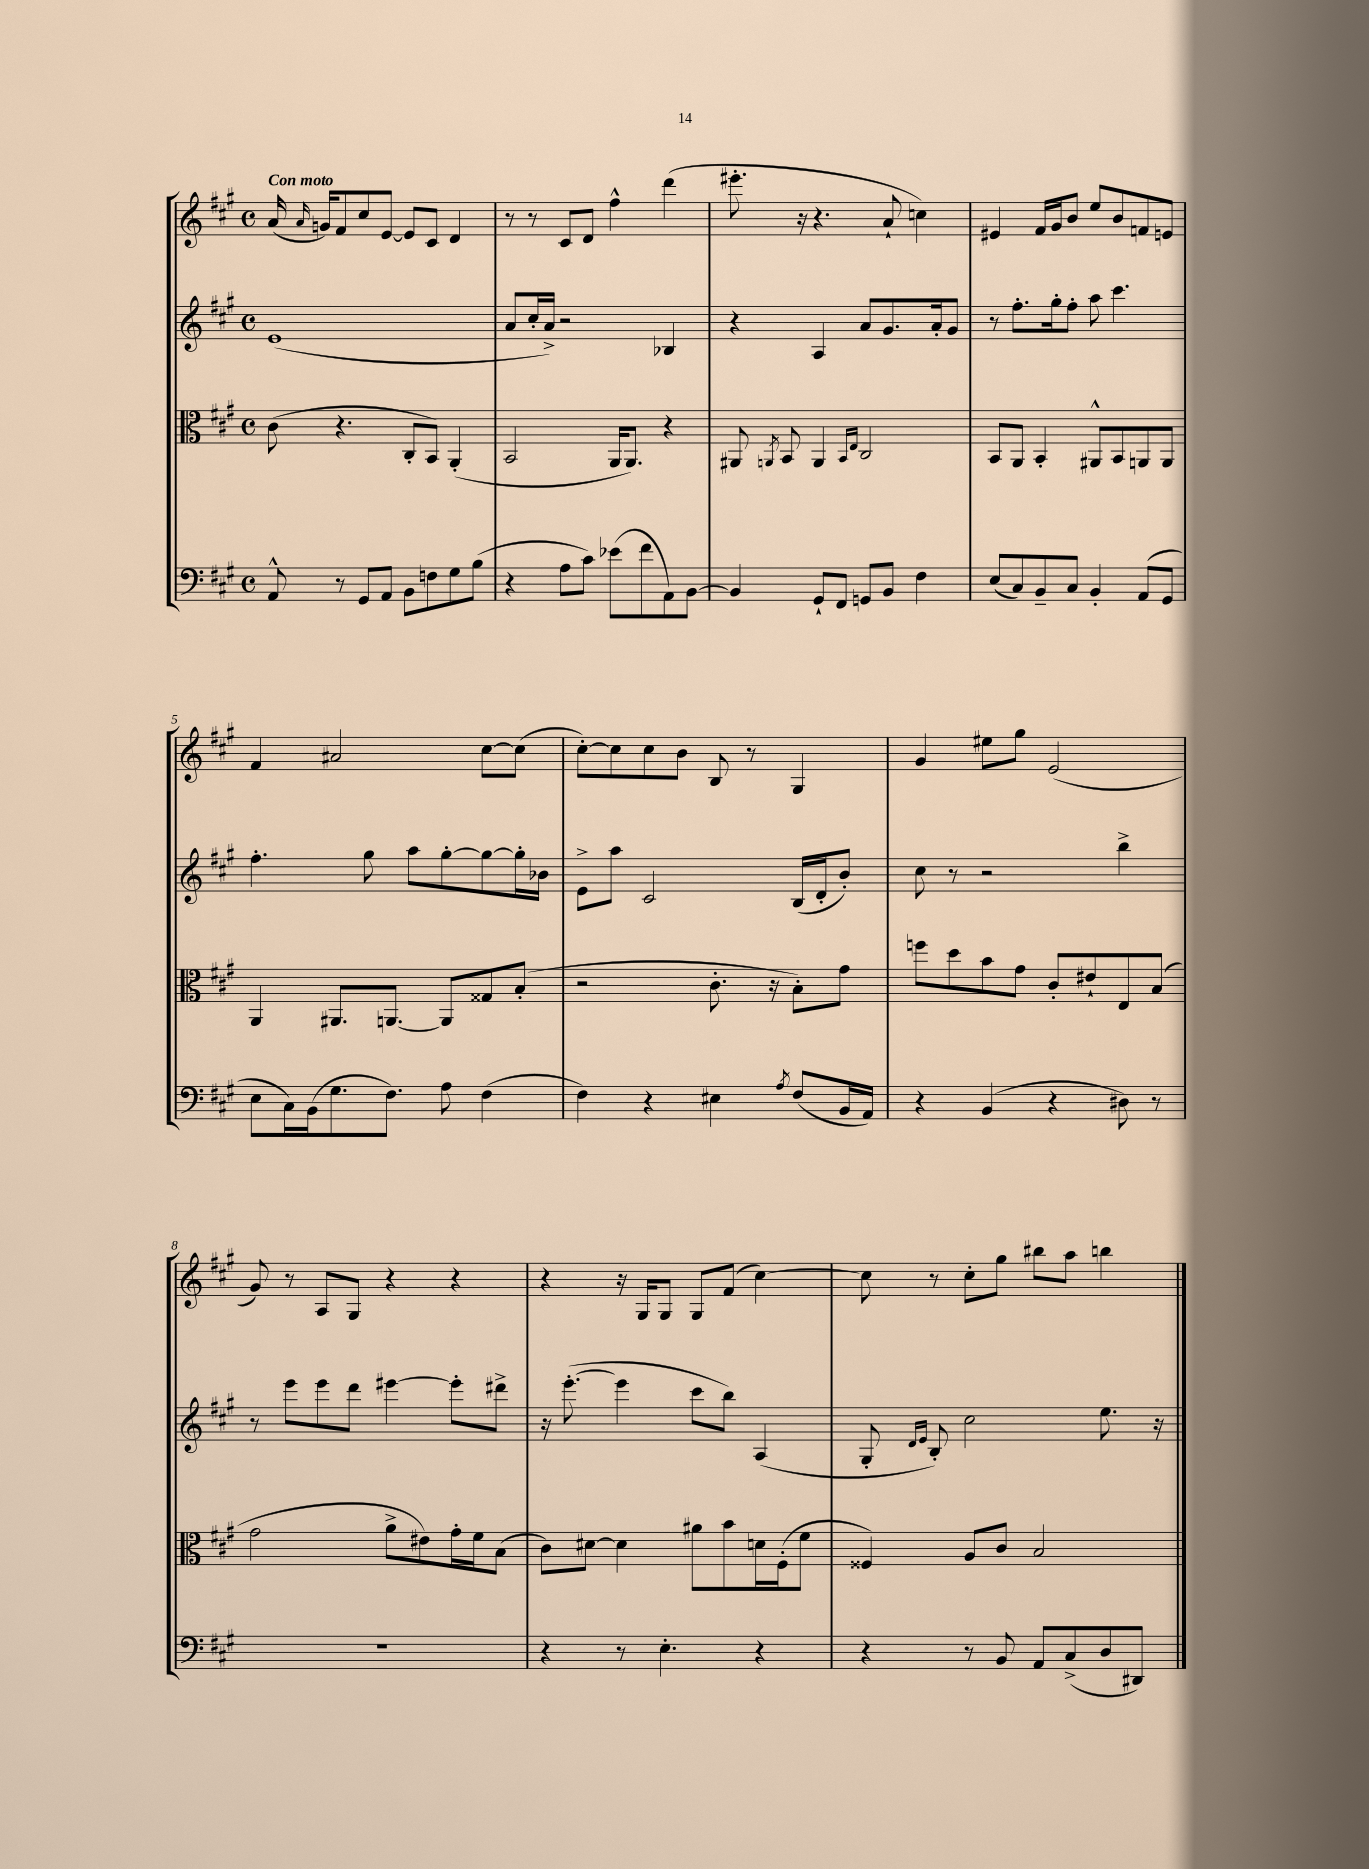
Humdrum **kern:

**kern	**kern	**kern	**kern
*part4	*part3	*part2	*part1
*staff4	*staff3	*staff2	*staff1
*clefF4	*clefC3	*clefG2	*clefG2
*k[f#c#g#]	*k[f#c#g#]	*k[f#c#g#]	*k[f#c#g#]
*M4/4	*M4/4	*M4/4	*M4/4
*met(c)	*met(c)	*met(c)	*met(c)
=1	=1	=1	=1
!	!	!	!LO:TX:a:B:t=Con moto
8AA^^/	(8c#\	(1e	(16a/
.	.	.	16qqa/
.	.	.	16gn/KL)
8r	4.r	.	8f#/
8GG#/L	.	.	8cc#/
8AA/J	.	.	[8e/J
8BB\L	8C#'/L	.	8e/L]
8Fn\	8BB/J)	.	8c#/J
8G#\	(4AA'/	.	4d/
(8B\J	.	.	.
=2	=2	=2	=2
4r	2BB/	8a/L	8r
.	.	16cc#'/L	8r
.	.	16a^/JJ)	.
8A\L	.	2r	8c#/L
8c#\J)	.	.	8d/J
(8e-X\L	16AA/KL	.	4ff#^^\
.	8.AA/J)	.	.
8f#\	.	.	.
8AA\)	4r	4B-X/	(4ddd\
[8BB\J	.	.	.
=3	=3	=3	=3
4BB/]	8AA#X/	4r	8.eee#X'\
.	8qAAn/	.	.
.	8BB/	.	.
.	.	.	16r
8GG#`/L	4AA/	4A/	4.r
8FF#/J	.	.	.
.	16qqBB/LL	.	.
.	16qqE/JJ	.	.
8GGn/L	2C#/	8a/L	.
8BB/J	.	8.g#/	8a`/
4F#\	.	.	4ccn\)
.	.	16a'/k	.
.	.	8g#/J	.
=4	=4	=4	=4
(8E/L	8BB/L	8r	4e#X/
8C#/)	8AA/J	8.ff#'\L	.
8BB~/	4BB'/	.	16f#/LL
.	.	16gg#'\k	16g#/J
8C#/J	.	8ff#'\J	8b/J
4BB'/	8AA#X^^/L	8aa\	8ee/L
.	8BB/	4.ccc#\	8b/
(8AA/L	8AAn/	.	8fn/
8GG#/J	8AA/J	.	8en/J
!!LO:LB:g=z
=5	=5	=5	=5
8E\L	4AA/	4.ff#'\	4f#/
16C#\L)	.	.	.
(16BB\J	.	.	.
8.G#\	8.AA#X/L	.	2a#X/
.	.	8gg#\	.
8.F#\J)	[8.AAn/J	.	.
.	.	8aa\L	.
8A\	8AA/L]	[8gg#'\	.
(4F#\	8G##X/	8gg#\_	[8cc#\L
.	(8B'/J	16gg#'\L]	(8cc#\J]
.	.	16b-X\JJ	.
=6	=6	=6	=6
4F#\)	2r	8e^\L	[8cc#'\L)
.	.	8aa\J	8cc#\]
4r	.	2c#/	8cc#\
.	.	.	8b\J
4E#X\	8.c#'\	.	8B/
.	.	.	8r
.	16r	.	.
8qA/	.	.	.
(8F#/L	8B'\L)	(16B/LL	4G#/
.	.	16d'/J	.
16BB/L	8g#\J	8b'/J)	.
16AA/JJ)	.	.	.
=7	=7	=7	=7
4r	8ffn\L	8cc#\	4g#/
.	8dd\	8r	.
(4BB/	8b\	2r	8ee#X\L
.	8g#\J	.	8gg#\J
4r	8c#'/L	.	(2e/
.	8e#X`/	.	.
8D#X\)	8E/	4bb^\	.
8r	(8B/J	.	.
!!LO:LB:g=z
=8	=8	=8	=8
1r	2g#\	8r	8g#/)
.	.	8eee\L	8r
.	.	8eee\	8A/L
.	.	8ddd\J	8G#/J
.	8a^\L	[4eee#X\	4r
.	8e#X\)	.	.
.	16g#'\L	8eee#'\L]	4r
.	16f#\J	.	.
.	(8B\J	8ddd#X^\J	.
=9	=9	=9	=9
4r	8c#\L)	16r	4r
.	.	([8.eee'\	.
.	[8d#X\J	.	.
8r	4d#\]	4eee\]	16r
.	.	.	16G#/KL
4.E'\	.	.	8G#/J
.	8a#X\L	8ccc#\L	8G#/L
.	8b\	8bb\J)	(8f#/J
4r	16dn\L	(4A/	[4cc#\)
.	(16F#'\J	.	.
.	8f#\J	.	.
=10	=10	=10	=10
4r	4F##X/)	8G#'/	8cc#\]
.	.	16qqd/LL	.
.	.	16qqe/JJ	.
.	.	8B'/)	8r
8r	8A/L	2cc#\	8cc#'\L
8BB/	8c#/J	.	8gg#\J
8AA/L	2B/	.	8bb#X\L
(8C#^/	.	.	8aa\J
8D/	.	8.ee\	4bbn\
8DD#X/J)	.	.	.
.	.	16r	.
==	==	==	==
*-	*-	*-	*-
